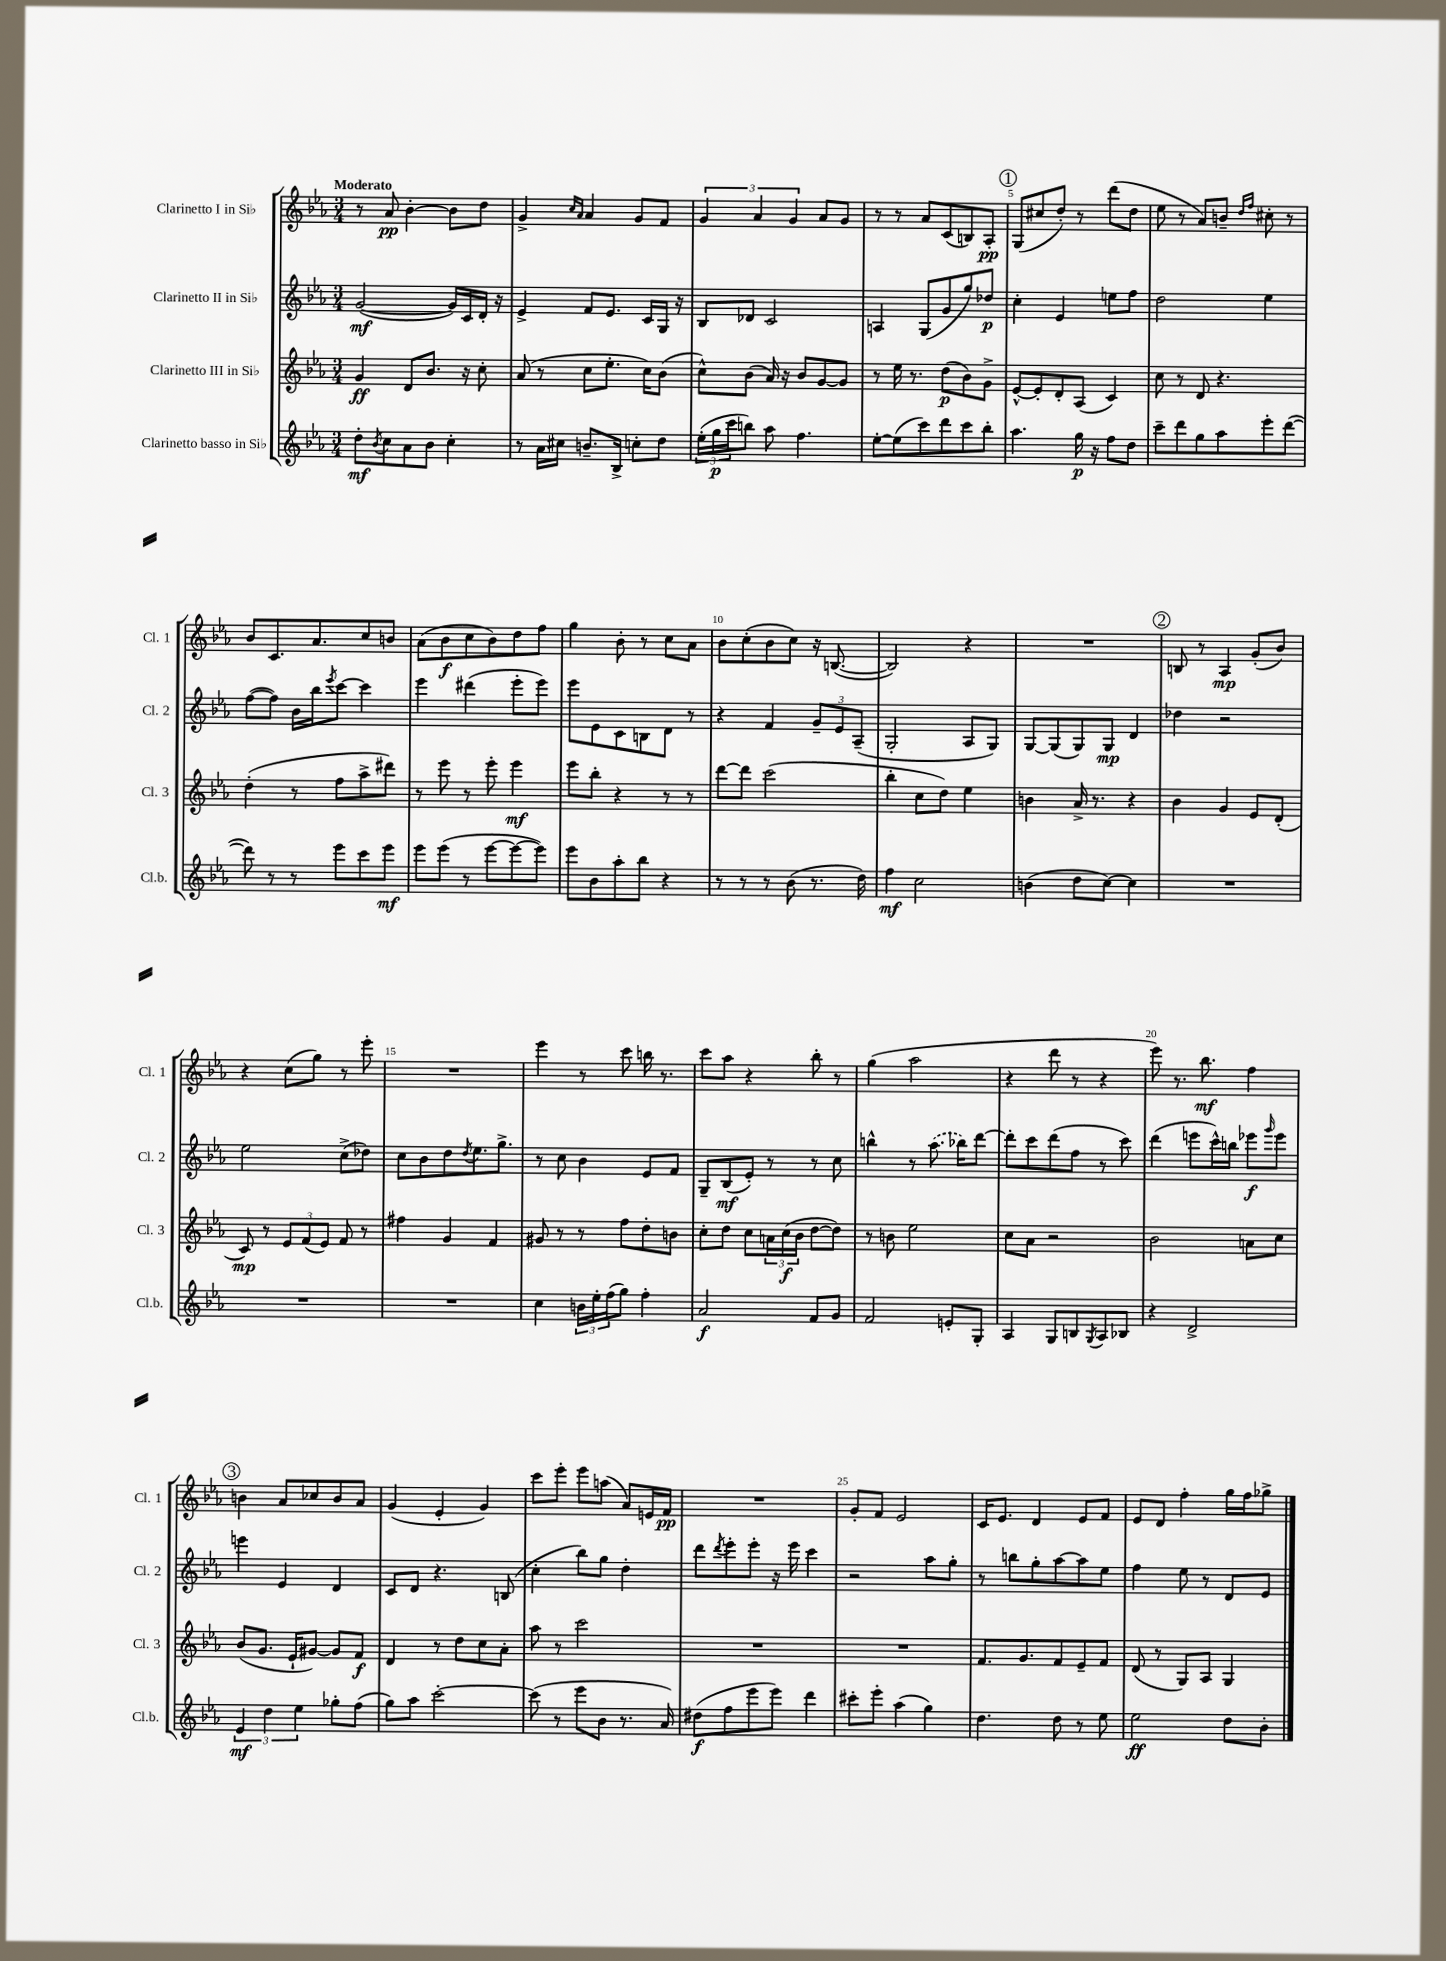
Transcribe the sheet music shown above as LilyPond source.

<<
\new StaffGroup <<
\new Staff = "s0" \with { instrumentName = "Clarinetto I in Sib" shortInstrumentName = "Cl. 1" } {
    \clef treble \key ees \major \numericTimeSignature \time 3/4 \tempo "Moderato"
    r8 aes'8\pp bes'4~-. bes'8 d''8 |
    g'4-> \grace { c''16 aes'16 } aes'4 g'8 f'8 |
    \tuplet 3/2 { g'4 aes'4 g'4 } aes'8 g'8 |
    r8 r8 aes'8 c'8( b8) aes8-.\pp |
    \mark \markup { \circle "1" } g8( cis''8 d''8-.) r8 d'''8( d''8 |
    ees''8 r8 aes'8) b'8-- \grace { d''16 f''16 } cis''8-. r8 |
    bes'8 c'8. aes'8. c''8 b'8 |
    aes'8( bes'8\f c''8 bes'8) d''8 f''8 |
    g''4 bes'8-. r8 c''8 aes'8 |
    bes'8 c''8-.( bes'8 c''8) r16 b8.~( |
    b2) r4 |
    R2. |
    \mark \markup { \circle "2" } b8 r8 aes4\mp g'8-.( bes'8) |
    r4 c''8( g''8) r8 ees'''8-. |
    R2. |
    ees'''4 r8 c'''8 b''16 r8. |
    c'''8 aes''8 r4 bes''8-. r8 |
    g''4( aes''2 |
    r4 d'''8 r8 r4 |
    ees'''8) r8. bes''8.\mf f''4 |
    \mark \markup { \circle "3" } b'4 aes'8 ces''8 b'8 aes'8 |
    g'4( ees'4-. g'4) |
    c'''8 ees'''8-. ees'''8 a''8( aes'8) e'16 f'16\pp |
    R2. |
    g'8-. f'8 ees'2 |
    c'16 ees'8. d'4 ees'8 f'8 |
    ees'8 d'8 f''4-. g''16 f''16 ges''8-> \bar "|." |
}
\new Staff = "s1" \with { instrumentName = "Clarinetto II in Sib" shortInstrumentName = "Cl. 2" } {
    \clef treble \key ees \major \numericTimeSignature \time 3/4
    g'2~\mf( g'16) c'16 d'16-. r16 |
    ees'4-> f'8 ees'8. c'16 g16 r16 |
    bes8 des'8 c'2 |
    a4 g8( g'8 g''8) des''8\p |
    \mark \markup { \circle "1" } c''4-. ees'4 e''8 f''8 |
    d''2 ees''4 |
    f''8~( f''8) bes'16 bes''16 \acciaccatura { ees'''8 } c'''8~ c'''4 |
    ees'''4 dis'''4( ees'''8-. ees'''8) |
    ees'''8 ees'8 c'8 b8 d'8 r8 |
    r4 f'4 \tuplet 3/2 { g'8-- ees'8 aes8--( } |
    g2-. aes8 g8) |
    g8~ g8( g8) g8\mp d'4 |
    \mark \markup { \circle "2" } des''4 r2 |
    ees''2 c''8->( des''8) |
    c''8 bes'8 d''8 \acciaccatura { d''8 } ees''8. g''8.-> |
    r8 c''8 bes'4 ees'8 f'8 |
    g8-- bes8\mf( ees'8-.) r8 r8 c''8 |
    b''4-^ r8 \once \slurDashed aes''8.( bes''16) d'''8~ |
    d'''8-. c'''8 d'''8( f''8 r8 c'''8) |
    d'''4( e'''8 c'''16-^) b''16 ees'''8\f \grace { g'''16 } ees'''8 |
    \mark \markup { \circle "3" } e'''4 ees'4 d'4 |
    c'8 d'8 r4. b8( |
    c''4-. bes''8) g''8 d''4-. |
    d'''8 \acciaccatura { d'''8 } ees'''8-. ees'''8-. r16 ees'''16 c'''4 |
    r2 aes''8 g''8-. |
    r8 b''8 g''8-. aes''8~ aes''8 ees''8 |
    f''4 ees''8 r8 d'8 ees'8 \bar "|." |
}
\new Staff = "s2" \with { instrumentName = "Clarinetto III in Sib" shortInstrumentName = "Cl. 3" } {
    \clef treble \key ees \major \numericTimeSignature \time 3/4
    g'4\ff d'8 bes'8. r16 c''8-. |
    aes'8( r8 c''8 ees''8.-. c''16) bes'8( |
    c''8-^) bes'8( aes'16) r16 bes'8 g'8~ g'8 |
    r8 ees''16 r8. d''8\p( bes'8) g'8-> |
    \mark \markup { \circle "1" } ees'8~-^ ees'8-. d'8-. aes8( c'4) |
    c''8 r8 d'8 r4. |
    d''4-.( r8 f''8 aes''8-> dis'''8) |
    r8 ees'''8 r8 ees'''8-. ees'''4\mf |
    ees'''8 bes''8-. r4 r8 r8 |
    d'''8~ d'''8 c'''2( |
    bes''4-. c''8 d''8) ees''4 |
    b'4 aes'16-> r8. r4 |
    \mark \markup { \circle "2" } bes'4 g'4 ees'8 d'8-.( |
    c'8\mp) r8 \tuplet 3/2 { ees'8 f'8( ees'8) } f'8 r8 |
    fis''4 g'4 f'4 |
    gis'8 r8 r8 f''8 d''8-. b'8 |
    c''8-. d''8 c''8 \tuplet 3/2 { a'16 c''16\f( bes'16 } d''8~ d''8) |
    r8 b'8 ees''2 |
    c''8 aes'8 r2 |
    bes'2 a'8 c''8 |
    \mark \markup { \circle "3" } bes'8( g'8. ees'16-! gis'8~) gis'8 f'8\f |
    d'4 r8 d''8 c''8 aes'8-. |
    aes''8 r8 c'''2 |
    R2. |
    R2. |
    f'8. g'8. f'8 ees'8-- f'8 |
    d'8( r8 g8) aes8 g4 \bar "|." |
}
\new Staff = "s3" \with { instrumentName = "Clarinetto basso in Sib" shortInstrumentName = "Cl.b." } {
    \clef treble \key ees \major \numericTimeSignature \time 3/4
    d''8-.\mf \acciaccatura { bes'8 } c''8 aes'8 bes'8 c''4-. |
    r8 aes'16 cis''16 b'8.-- bes16-> c''8-. d''8 |
    \tuplet 3/2 { ees''16-.( g''16\p c'''16 } b''8) aes''8 f''4. |
    ees''8~-. ees''8( c'''8) d'''8 c'''8 bes''8-. |
    \mark \markup { \circle "1" } aes''4. g''16\p r16 f''8 d''8 |
    c'''8-- d'''8 g''8 aes''8 ees'''8-. d'''8~( |
    d'''8) r8 r8 ees'''8 c'''8 ees'''8\mf |
    ees'''8 ees'''8( r8 ees'''8~ ees'''8~ ees'''8) |
    ees'''8 bes'8 aes''8-. bes''8 r4 |
    r8 r8 r8 bes'8( r8. d''16) |
    f''4\mf c''2 |
    b'4( d''8 c''8~) c''4 |
    \mark \markup { \circle "2" } R2. |
    R2. |
    R2. |
    c''4 \tuplet 3/2 { b'16 ees''16-. f''16( } g''8) f''4-. |
    aes'2\f f'8 g'8 |
    f'2 e'8-. g8-. |
    aes4 g8 b8 \acciaccatura { g8 } aes8 bes8 |
    r4 d'2-> |
    \mark \markup { \circle "3" } \tuplet 3/2 { ees'4\mf d''4 ees''4 } ges''8-. f''8( |
    g''8) aes''8 c'''2~-. |
    c'''8( r8 ees'''8 bes'8 r8. aes'16) |
    dis''8\f( f''8 ees'''8 ees'''8) d'''4 |
    cis'''8-. ees'''8-. aes''4( g''4) |
    d''4. d''8 r8 ees''8 |
    ees''2\ff d''8 bes'8-. \bar "|." |
}
>>
>>
\layout { \context { \Score \override BarNumber.break-visibility = ##(#f #t #t) barNumberVisibility = #(every-nth-bar-number-visible 5) } }
